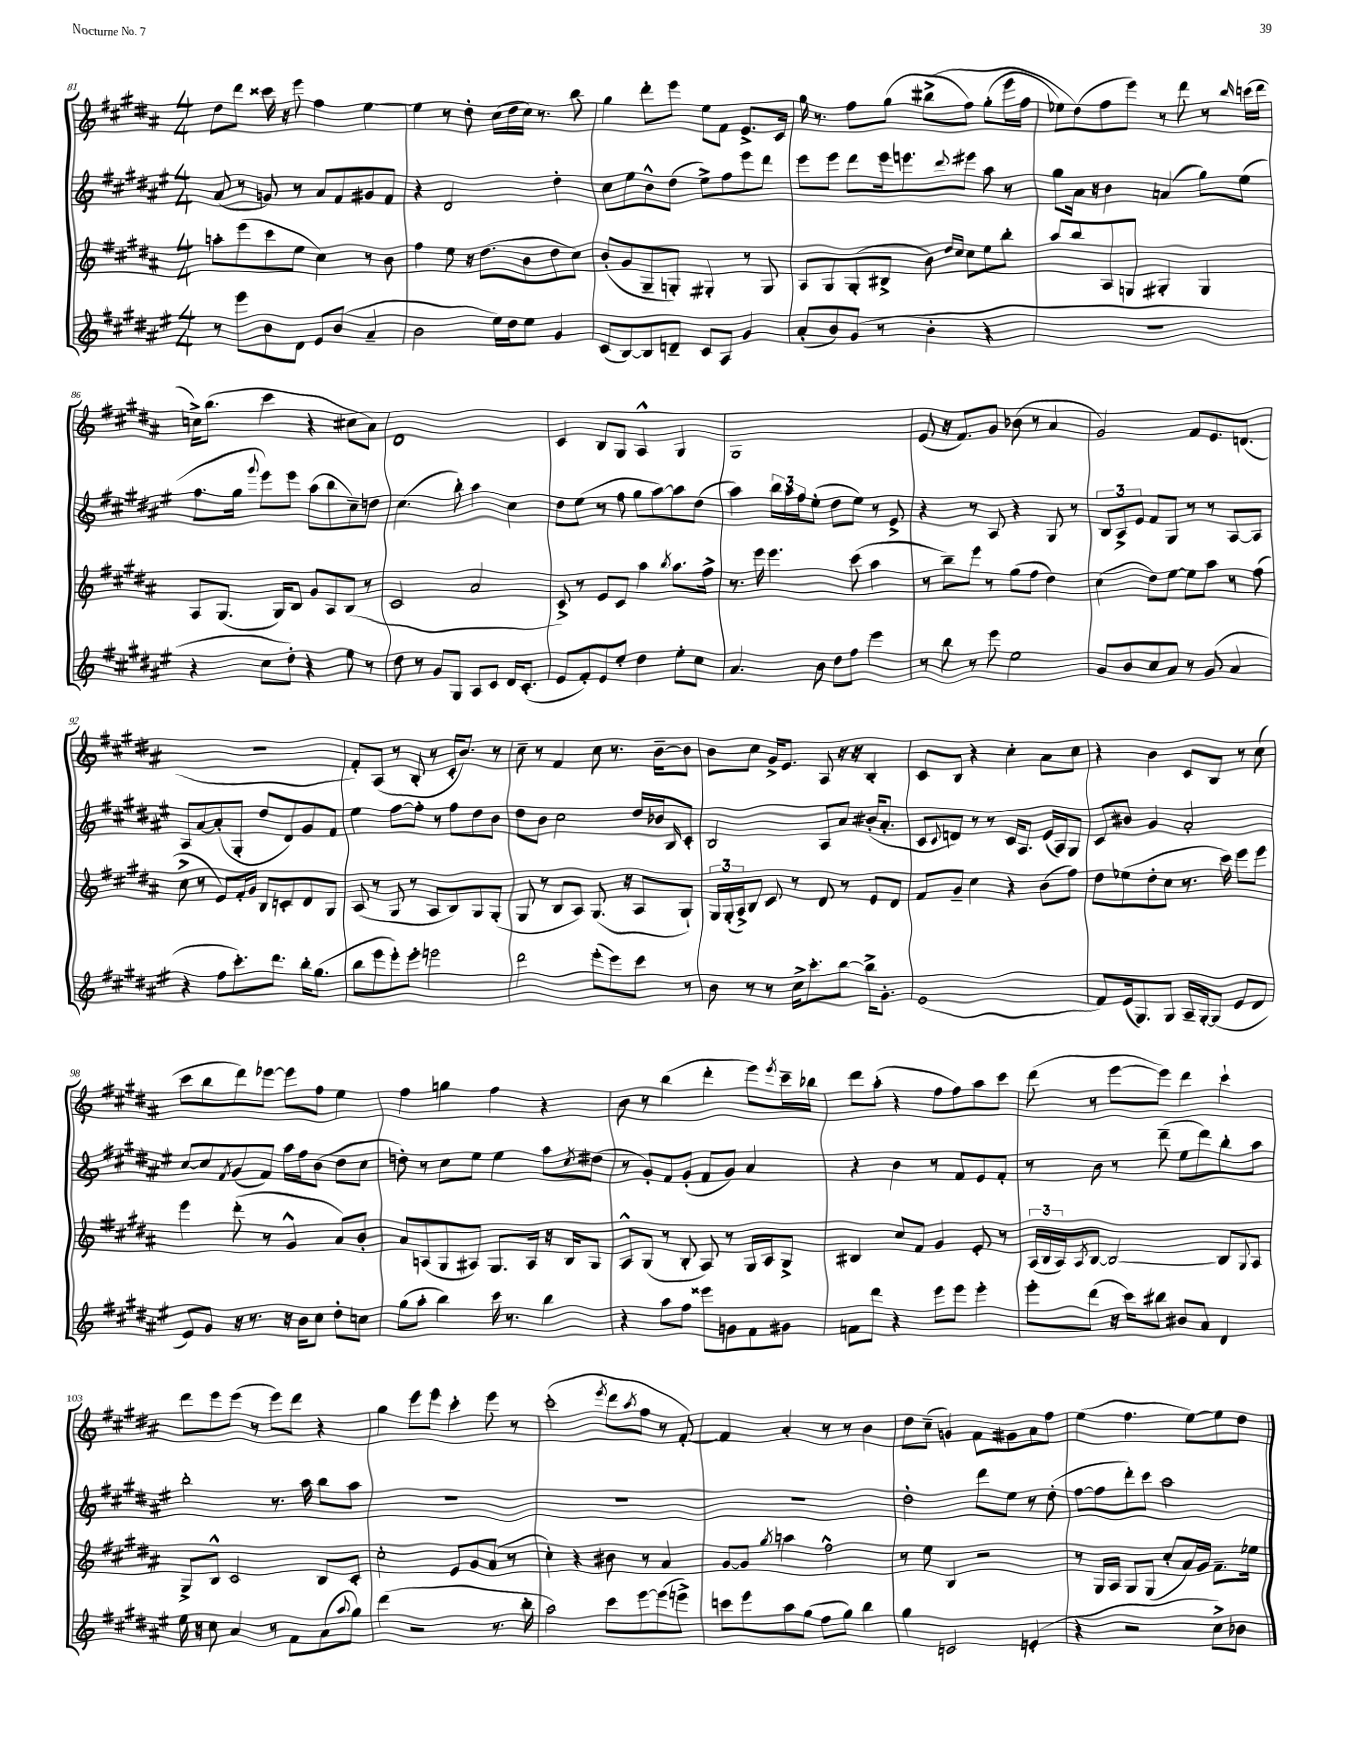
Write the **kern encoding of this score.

**kern	**kern	**kern	**kern
*staff4	*staff3	*staff2	*staff1
*clefG2	*clefG2	*clefG2	*clefG2
*k[f#c#g#d#a#e#]	*k[f#c#g#d#a#]	*k[f#c#g#d#a#e#]	*k[f#c#g#d#a#]
*M4/4	*M4/4	*M4/4	*M4/4
8r	8aa'	(8a#	8dd#
8eee#	(8eee	8r	8ddd#
8b	8ccc#	8g)	16ccc##
.	.	.	16r
8d#	8ee	8r	8eee
8e#	4cc#)	8a#	4ff#
(8b	.	8f#	.
4a#~	8r	8g#	[4ee
.	8b	8f#	.
=	=	=	=
2b	4ff#	4r	4ee]
.	8ee	2d#	8r
.	16r	.	8dd#'
.	(8.dd#	.	.
16ee#)	.	.	(16cc#
16dd#	.	.	16dd#
8ee#	8b	.	16cc#)
.	.	.	8.r
4g#	8dd#	4dd#'	.
.	8cc#)	.	8bb
=	=	=	=
(8c#	(8b'	8cc#	4gg#
[8B)	8g#	8ee#	.
8B]	8G#~	8b^^	8ddd#'
8d~	8G')	(8dd#	8eee
8c#	4G#'	8ee#^)	8ee
8A#	.	8ff#	8f#
4g#	8r	8eee#	8.e^
.	8G#	8ddd#	.
.	.	.	16c#
=	=	=	=
(8a#'	8A#	8eee#	16gg#
.	.	.	8.r
8b)	8G#	8eee#	.
(8g#	(8G#'	8ddd#	8ff#
8r	8B#^	16eee#	(8gg#
.	.	8.eee	.
4b'	8b)	.	&(8bb#^
.	16qqdd#	.	.
.	16qqcc#	8qqddd#	.
.	8cc#	8eee#	8ff#)
4r	8ee	8aa#	(8gg#'
.	8bb'	8r	16eee
.	.	.	16ff#
=	=	=	=
1r	8aa#	8gg#	8ee-)
.	8bb	16a#	(8dd#&)
.	.	16r	.
.	8A#	4b	8ff#
.	8G	.	8eee)
.	4G#'	(4a	8r
.	.	.	8ddd#
.	4G#	8gg#)	8r
.	.	.	16qqbb
.	.	(8ee#	(16ccc
.	.	.	16ddd#
=	=	=	=
4r	8A#	8.ff#	16cc^)
.	.	.	(8.bb
.	(8.G#	.	.
.	.	16gg#	.
.	.	8qqggg#	.
8cc#	.	8eee#)	4ccc#
.	16G#)	.	.
8dd#')	8B	8eee#	.
4r	8g#	(8aa#	4r
.	8A#	8bb	.
8ee#	(8B	8cc#~)	8cc#
8r	8r	8dd	8a#)
=	=	=	=
8dd#	2c#	(4.cc#	1d#
8r	.	.	.
8g#	.	.	.
8G#	.	8bb')	.
8A#	2a#	4aa#	.
8c#	.	.	.
16d#	.	4cc#	.
(8.c#'	.	.	.
=	=	=	=
8e#	8c#^)	8dd#	4c#
8f#')	8r	(8ee#	.
8e#	8e	8r	8B
8ee#'	8c#	8ff#	8G#
4dd#	4aa#	8gg#	4A#^^
.	.	[8aa#)	.
.	8qbb	.	.
8ee#'	8.aa#	8aa#]	4G#
8cc#	.	(8dd#	.
.	16ff#^	.	.
=	=	=	=
4.a#	8.r	4aa#)	1G#
.	16eee	.	.
.	4.eee	24bb	.
.	.	24aa#	.
.	.	24ff#	.
8b	.	(8ee#'	.
8dd#	.	8dd#	.
8ff#	(8ccc#	8ee#)	.
4eee#	4aa#	8r	.
.	.	8e#^	.
=	=	=	=
8r	8r	4r	(8e
8bb	8bb~)	.	16r
.	.	.	8.f#)
8r	8eee	8r	.
8eee#	8r	8A#	8g#
2ee#	(8gg#	4r	(8b-
.	8ff#	.	8r
.	4dd#)	8G#	4a#
.	.	8r	.
=	=	=	=
8g#	(4cc#	12B	2g#)
.	.	12A#^	.
8b	.	.	.
.	.	12e#	.
8cc#	8dd#)	8f#	.
8a#	[8ee	8G#	.
8r	8ee]	8r	8f#
(8g#	8aa#	8r	8.e
4a#	8r	[8A#	.
.	.	.	(8.d
.	(8ff#	8A#]	.
=	=	=	=
4r	8cc#^	8A#	1r
.	8r	[8a#	.
8ff#	8e)	(8a#']	.
8.ccc#')	16f#'	8G#'	.
.	16g#	.	.
.	8B	8dd#	.
8.ddd#	.	.	.
.	8c'	8d#)	.
16bb'	8d#	8g#	.
(8.gg#	.	.	.
.	8G#	8f#	.
=	=	=	=
8bb	(8A#	4ee#	8f#')
8eee#	8r	.	(8A#
8eee#')	8G#	[8ff#	8r
8eee#'	8r	8ff#']	8B'
2eee	8A#	8r	8r
.	8B)	8ff#	16c#'
.	.	.	8.b)
.	8G#	8dd#	.
.	(8G#'	8b	8r
=	=	=	=
2ddd#	8G#	8dd#	8cc#~
.	8r	8b	8r
.	8B	2cc#	4f#
.	8A#)	.	.
(8eee#'	(8.G#	.	8cc#
8eee#)	.	.	8.r
.	16r	.	.
8ccc#	8A#	16dd#	.
.	.	16b-	[16b~
.	.	16qqB	.
8r	8G#`)	8c#'	8b]
=	=	=	=
8b	24G#	2B	8b
.	(24G#'	.	.
.	24A#^)	.	.
8r	8B	.	8cc#
8r	8c#	.	16g#^
.	.	.	8.e
16cc#^	8r	.	.
8.ccc#'	.	.	.
.	8d#	8A#	8A#
[8bb	8r	8a#	16r
.	.	.	16r
16bb^]	8e	(16b#'	4B'
8.g#'	.	8.a#'	.
.	8d#	.	.
=	=	=	=
(1e#	8f#	8c#	8c#
.	.	8qqc#	.
.	8g#~	8d)	8B
.	4cc#	8r	4r
.	.	8r	.
.	4r	16c#	4cc#'
.	.	8.A#	.
.	(8b	(16e#	8a#
.	.	16A#)	.
.	8ff#)	8G#	8cc#
=	=	=	=
8f#)	8dd#	8c#	4r
(16e#	(8ee-	8b#	.
8.G#)	.	.	.
.	8dd#'	4g#	4b
8G#	8cc#	.	.
16A#~	8.r	2a#'	8c#
[16G#'	.	.	.
(8G#]	.	.	8B
.	16ccc#)	.	.
8e#	8eee	.	8r
8d#	8eee	.	(8cc#
=	=	=	=
8e#)	4eee	[8cc#	8ccc#
8g#	.	8cc#]	8bb
.	.	8qf#	.
16r	(8ddd#'	(8g#	8ddd#)
8.r	.	.	.
.	8r	8f#)	[8eee-
16r	4g#^^	16aa#	8eee-]
16b	.	16ff#	.
8cc#	.	(8b	8ff#
8dd#'	8a#)	8dd#	4ee
8cc	8b'	8cc#	.
=	=	=	=
(8gg#	8a#	8dd')	4ff#
8aa#'	(8A	8r	.
4bb)	8G#	8cc#	4gg
.	8A#)	8ee#	.
16ccc#	8.G#	4ee#	4ff#
8.r	.	.	.
.	16A#	.	.
4bb	16r	8aa#	4r
.	16B	.	.
.	.	8qcc#	.
.	8G#	(8dd#	.
=	=	=	=
4r	8A#^^	8r	8b
.	(8G#	8g#')	8r
8aa#	8r	8f#	(4bb
8ff#	8B'	(8g#'	.
8eee##	8A#)	8f#	4ddd#'
8g	8r	8g#)	.
8f#	16G#	4a#	8eee)
.	16A#	.	.
.	.	.	8qeee
8g#	8G#^	.	16ccc#~
.	.	.	16bb-
=	=	=	=
8f	4B#	4r	8ddd#
8ddd#	.	.	(8aa#'
4r	8cc#	4b	4r
.	8f#	.	.
8eee#	4g#	8r	8ff#
8eee#	.	8f#	8ff#)
4eee#'	8e'	8e#	8aa#
.	8r	8f#'	8ccc#
=	=	=	=
8eee#'	(24A#	8r	(8ddd#
.	24B	.	.
.	24A#)	.	.
.	8qA#	.	.
(8ddd#	[8B	8b	8r
16r	2B_	8r	[8eee
16ccc#)	.	.	.
8bb#	.	(8ddd#~	8eee])
8b#	.	8ee#	4ddd#
8a#	.	8ddd#)	.
4d#	8B]	8bb'	4ccc#`
.	8qqG#	.	.
.	8A#	8aa#	.
=	=	=	=
16ee#	8G#^	2bb'	8ddd#
16r	.	.	.
8cc#	8B^^	.	8eee
4a#	2c#	.	(8eee
.	.	.	8r
8r	.	8.r	8eee)
8f#	.	.	8ddd#
.	.	16aa#	.
(8a#	8B	8bb	4r
8qqaa#	.	.	.
8gg#)	8c#'	8aa#	.
=	=	=	=
(4ddd#	2cc#'	1r	4gg#
2r	.	.	8eee
.	.	.	8eee
.	8e	.	4ccc#'
.	8g#	.	.
8.r	(8a#	.	8eee
.	8r	.	8r
16bb'	.	.	.
=	=	=	=
2aa#)	4cc#')	1r	(2ccc#'
.	4r	.	.
.	.	.	8qeee
8ccc#	8b#	.	8ddd#
.	.	.	8qaa#
[8eee#	8r	.	8ff#
(8eee#]	4a#	.	8r
8eee^)	.	.	[8f#')
=	=	=	=
8ccc	[8g#	1r	4f#]
8eee#	8g#]	.	.
.	8qgg#	.	.
8aa#	4aa	.	4a#'
(8gg#	.	.	.
8ff#	2ff#^^	.	8r
8gg#)	.	.	8r
4bb	.	.	4b
=	=	=	=
4gg#	8r	2dd#'	8dd#
.	8ee	.	(8cc#~
2c	4B	.	4g)
.	2r	8ddd#	8f#
.	.	8ee#	8g#
(4e'	.	8r	8a#
.	.	(8dd#'	8ff#
=	=	=	=
4r	8r	[8ff#	(4ee
.	16G#	8ff#]	.
.	16A#	.	.
2r	8G#	8ddd#')	4.ff#
.	(8G#	8ccc#	.
.	8cc#'	2aa#	.
.	16a#)	.	[8ee)
.	16g#	.	.
8cc#^)	8.f#~	.	8ee]
8b-	.	.	8dd#
.	16ee-	.	.
==	==	==	==
*-	*-	*-	*-
